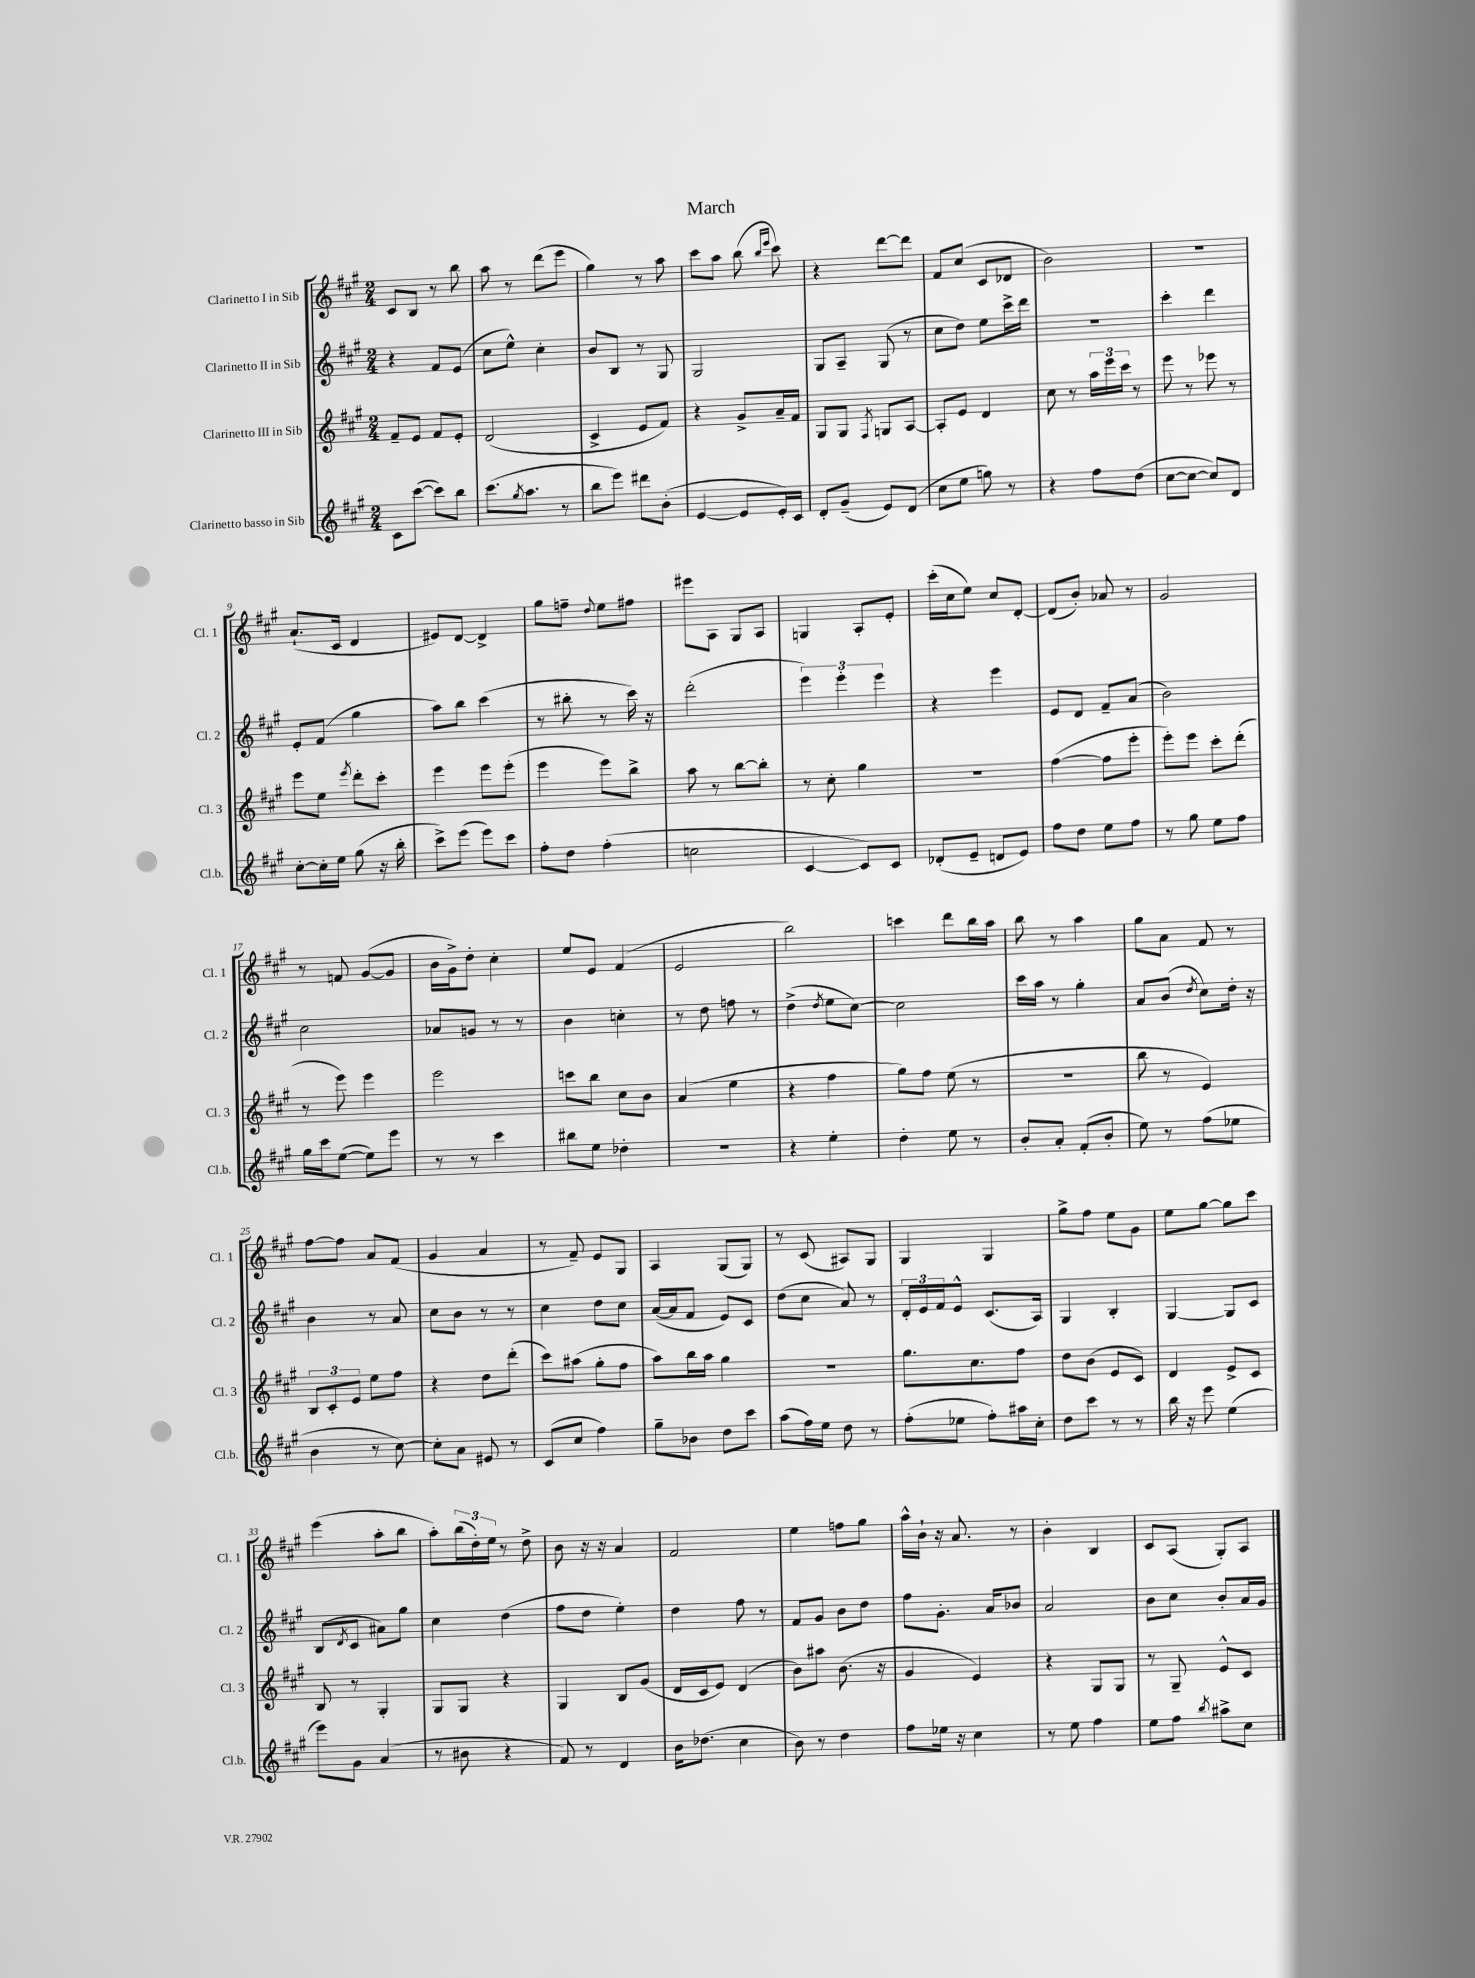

**kern	**kern	**kern	**kern
*staff4	*staff3	*staff2	*staff1
*clefG2	*clefG2	*clefG2	*clefG2
*k[f#c#g#]	*k[f#c#g#]	*k[f#c#g#]	*k[f#c#g#]
*M2/4	*M2/4	*M2/4	*M2/4
8c#	8f#~	4r	8c#
([8ccc#	8e	.	8B
8ccc#])	8f#	8f#	8r
8bb	8e'	(8e	8bb
=	=	=	=
(8.ccc#	(2d	8cc#	8aa
.	.	8ee^^)	8r
8qgg#	.	.	.
8.aa	.	.	.
.	.	4cc#'	(8ddd
8r	.	.	8eee
=	=	=	=
8bb	4c#^	8b	4gg#)
8eee)	.	8B	.
8ddd#	8e	8r	8r
(8b'	8f#)	8G#	8aa
=	=	=	=
[4e	4r	2G#	8ccc#
.	.	.	8aa
8e]	8g#^	.	(8bb
.	.	.	16qqbb
.	.	.	16qqeee
16e')	16a~	.	8ccc#)
16c#	16f#	.	.
=	=	=	=
8d'	8G#	8G#	4r
(8g#~	8G#	8A~	.
.	8qF#	.	.
8e)	8G	(8G#	[8ddd
(8d	[8A	8r	8ddd]
=	=	=	=
8cc#	8A']	8cc#	8f#
8ee	8e	8dd)	(8cc#
8gg)	4d	8ee	8c#
8r	.	16ccc#^	8d-
.	.	16ddd	.
=	=	=	=
4r	8cc#	2r	2b)
.	8r	.	.
8ff#	24aa	.	.
.	24eee	.	.
.	24ccc#	.	.
(8dd	8r	.	.
=	=	=	=
[8cc#	8eee	4ccc#'	2r
8cc#_	8r	.	.
8cc#])	8eee-	4ddd	.
8d	8r	.	.
=	=	=	=
[8cc#'	8eee	8e'	(8.a`
16cc#']	8ee	(8f#	.
16ee	.	.	16c#
.	8qeee	.	.
(8gg#	8ddd'	4gg#	4d
16r	8ccc#'	.	.
16bb'	.	.	.
=	=	=	=
8ccc#^)	4eee	8aa)	8e#)
(8eee	.	8bb	[8d
8eee)	8eee	(4ccc#	4d^]
8ccc#	(8eee'	.	.
=	=	=	=
8ff#'	4eee	8r	8gg#
8dd	.	8bb#'	8ff~
.	.	.	8qqdd
(4ff#'	8eee)	8r	8ee
.	8bb^	16ccc#)	8ff#
.	.	16r	.
=	=	=	=
2cc	8aa	(2ddd'	8eee#
.	8r	.	8A
.	[8bb	.	8G#
.	8bb']	.	8A
=	=	=	=
[4c#	8r	6eee)	4G
.	8cc#'	.	.
.	.	6eee'	.
8c#])	4gg#	.	8A'
.	.	6eee	.
8c#	.	.	8e'
=	=	=	=
(8d-'	2r	4r	(16ccc#'
.	.	.	16cc#
8e~	.	.	8ee)
8d	.	4eee	8cc#
8e)	.	.	[8d'
=	=	=	=
8ff#	([4ff#	8e	(8d]
8dd	.	8d	8b')
8ee	8ff#]	8f#~	8a-
8ff#	8eee'	(8a	8r
=	=	=	=
8r	8eee')	2b)	2g#
8gg#	8eee	.	.
8ee	8ccc#'	.	.
8ff#	(8ddd'	.	.
=	=	=	=
16gg#	8r	2cc#	8r
16ccc#	.	.	.
([8ee	8eee)	.	8f
8ee])	4eee	.	([8g#
8eee	.	.	8g#]
=	=	=	=
8r	2eee	8a-	16b
.	.	.	16g#^)
8r	.	8g	8dd'
4ccc#	.	8r	4cc#'
.	.	8r	.
=	=	=	=
8bb#	8ccc	4b	8ee
8ee	8bb	.	8e
4dd-'	8cc#	4cc'	(4f#
.	8b	.	.
=	=	=	=
2r	(4a	8r	2e
.	.	8dd	.
.	4ee	8ff	.
.	.	8r	.
=	=	=	=
4r	4r	(4dd^	2bb)
.	.	8qdd	.
4ee'	4ff#	8ee	.
.	.	[8cc#)	.
=	=	=	=
4dd'	8gg#)	2cc#]	4ccc
.	8ff#	.	.
8ee	(8ee	.	8ddd
8r	8r	.	16bb
.	.	.	16aa
=	=	=	=
8b'	2r	16ccc#	8bb
.	.	16aa	.
8a'	.	8r	8r
(8f#'	.	4gg#'	4aa
8b'	.	.	.
=	=	=	=
8ee)	8bb	8a	8gg#
8r	8r	(8b	8a
.	.	8qdd	.
(8ff#	4e)	8cc#)	8f#
8ee-	.	16dd'	8r
.	.	16r	.
=	=	=	=
4b	12B	4b	[8ff#
.	12c#'	.	.
.	.	.	8ff#]
.	12e	.	.
8r	8ee	8r	8a
[8cc#)	8ff#	8a	(8f#
=	=	=	=
8cc#']	4r	8cc#	4g#
8a	.	8b	.
8e#	8dd	8r	4a
8r	(8ddd'	8r	.
=	=	=	=
(8c#	8ccc#)	4cc#	8r
8cc#	(8aa#	.	8f#~)
4ff#)	8gg#'	8dd	8e
.	8ff#	8cc#	8G#
=	=	=	=
8gg#~	8aa)	([16a	4A
.	.	16a]	.
8b-	16bb	8f#	.
.	16aa	.	.
8dd	4gg#	8e)	(8G#
8ccc#	.	8c#	8G#)
=	=	=	=
(8aa	2r	(8dd	8r
16ff#)	.	8cc#	(8c#
16ee	.	.	.
8dd	.	8a)	8A#)
8r	.	8r	8G#
=	=	=	=
(8ff#'	8.gg#	24d'	4G#
.	.	24e	.
.	.	24f#	.
8ee-	.	8e^^	.
.	8.cc#	.	.
8ff#')	.	(8.c#	4G#
16aa#	8ff#	.	.
16cc#'	.	16A)	.
=	=	=	=
8dd	8dd	4G#	8gg#^
8ccc#	(8b	.	8ff#
8r	8e	4B'	8ee
8r	8c#)	.	8g#
=	=	=	=
16bb	4d	[4G#	8ee
16r	.	.	.
8eee	.	.	[8gg#
(4ee	8e^	8G#]	8gg#]
.	8c#	8c#	8ccc#
=	=	=	=
8eee)	8B	(8B	(4eee
.	.	8qd	.
8g#	8r	8c#	.
(4a	4G#'	8a#)	8aa'
.	.	8gg#	8bb
=	=	=	=
8r	8G#	4cc#	8aa')
8b#	8G#	.	(24bb
.	.	.	24dd')
.	.	.	24ee
4r	4r	(4dd	8r
.	.	.	8dd^
=	=	=	=
8f#)	4G#	8ff#	8b
8r	.	8dd	16r
.	.	.	16r
4d	8B	4ee')	4a
.	(8g#	.	.
=	=	=	=
16b	16d	4dd	2f#
(8.dd-	16c#	.	.
.	8e)	.	.
4cc#	(4d	8ff#	.
.	.	8r	.
=	=	=	=
8b)	8b)	8f#	4ee
8r	8aa#	8g#	.
4dd	(8.b	8b	8ff
.	.	8dd	8gg#
.	16r	.	.
=	=	=	=
8ff#	4g#	8ff#	16aa^^
.	.	.	16b`
16ee-	.	8.g#'	16r
16r	.	.	8.a
4cc#	4e)	.	.
.	.	16a	.
.	.	8b-	8r
=	=	=	=
8r	4r	2a	4b'
8ee	.	.	.
4ff#	8G#	.	4B
.	8G#	.	.
=	=	=	=
8ee	8r	8b	8c#
8ff#	8G#~	8cc#	(8A
8qbb	.	.	.
8aa#^	8e^^	8b'	8G#')
8cc#	8c#	16a	8A
.	.	16g#	.
==	==	==	==
*-	*-	*-	*-
